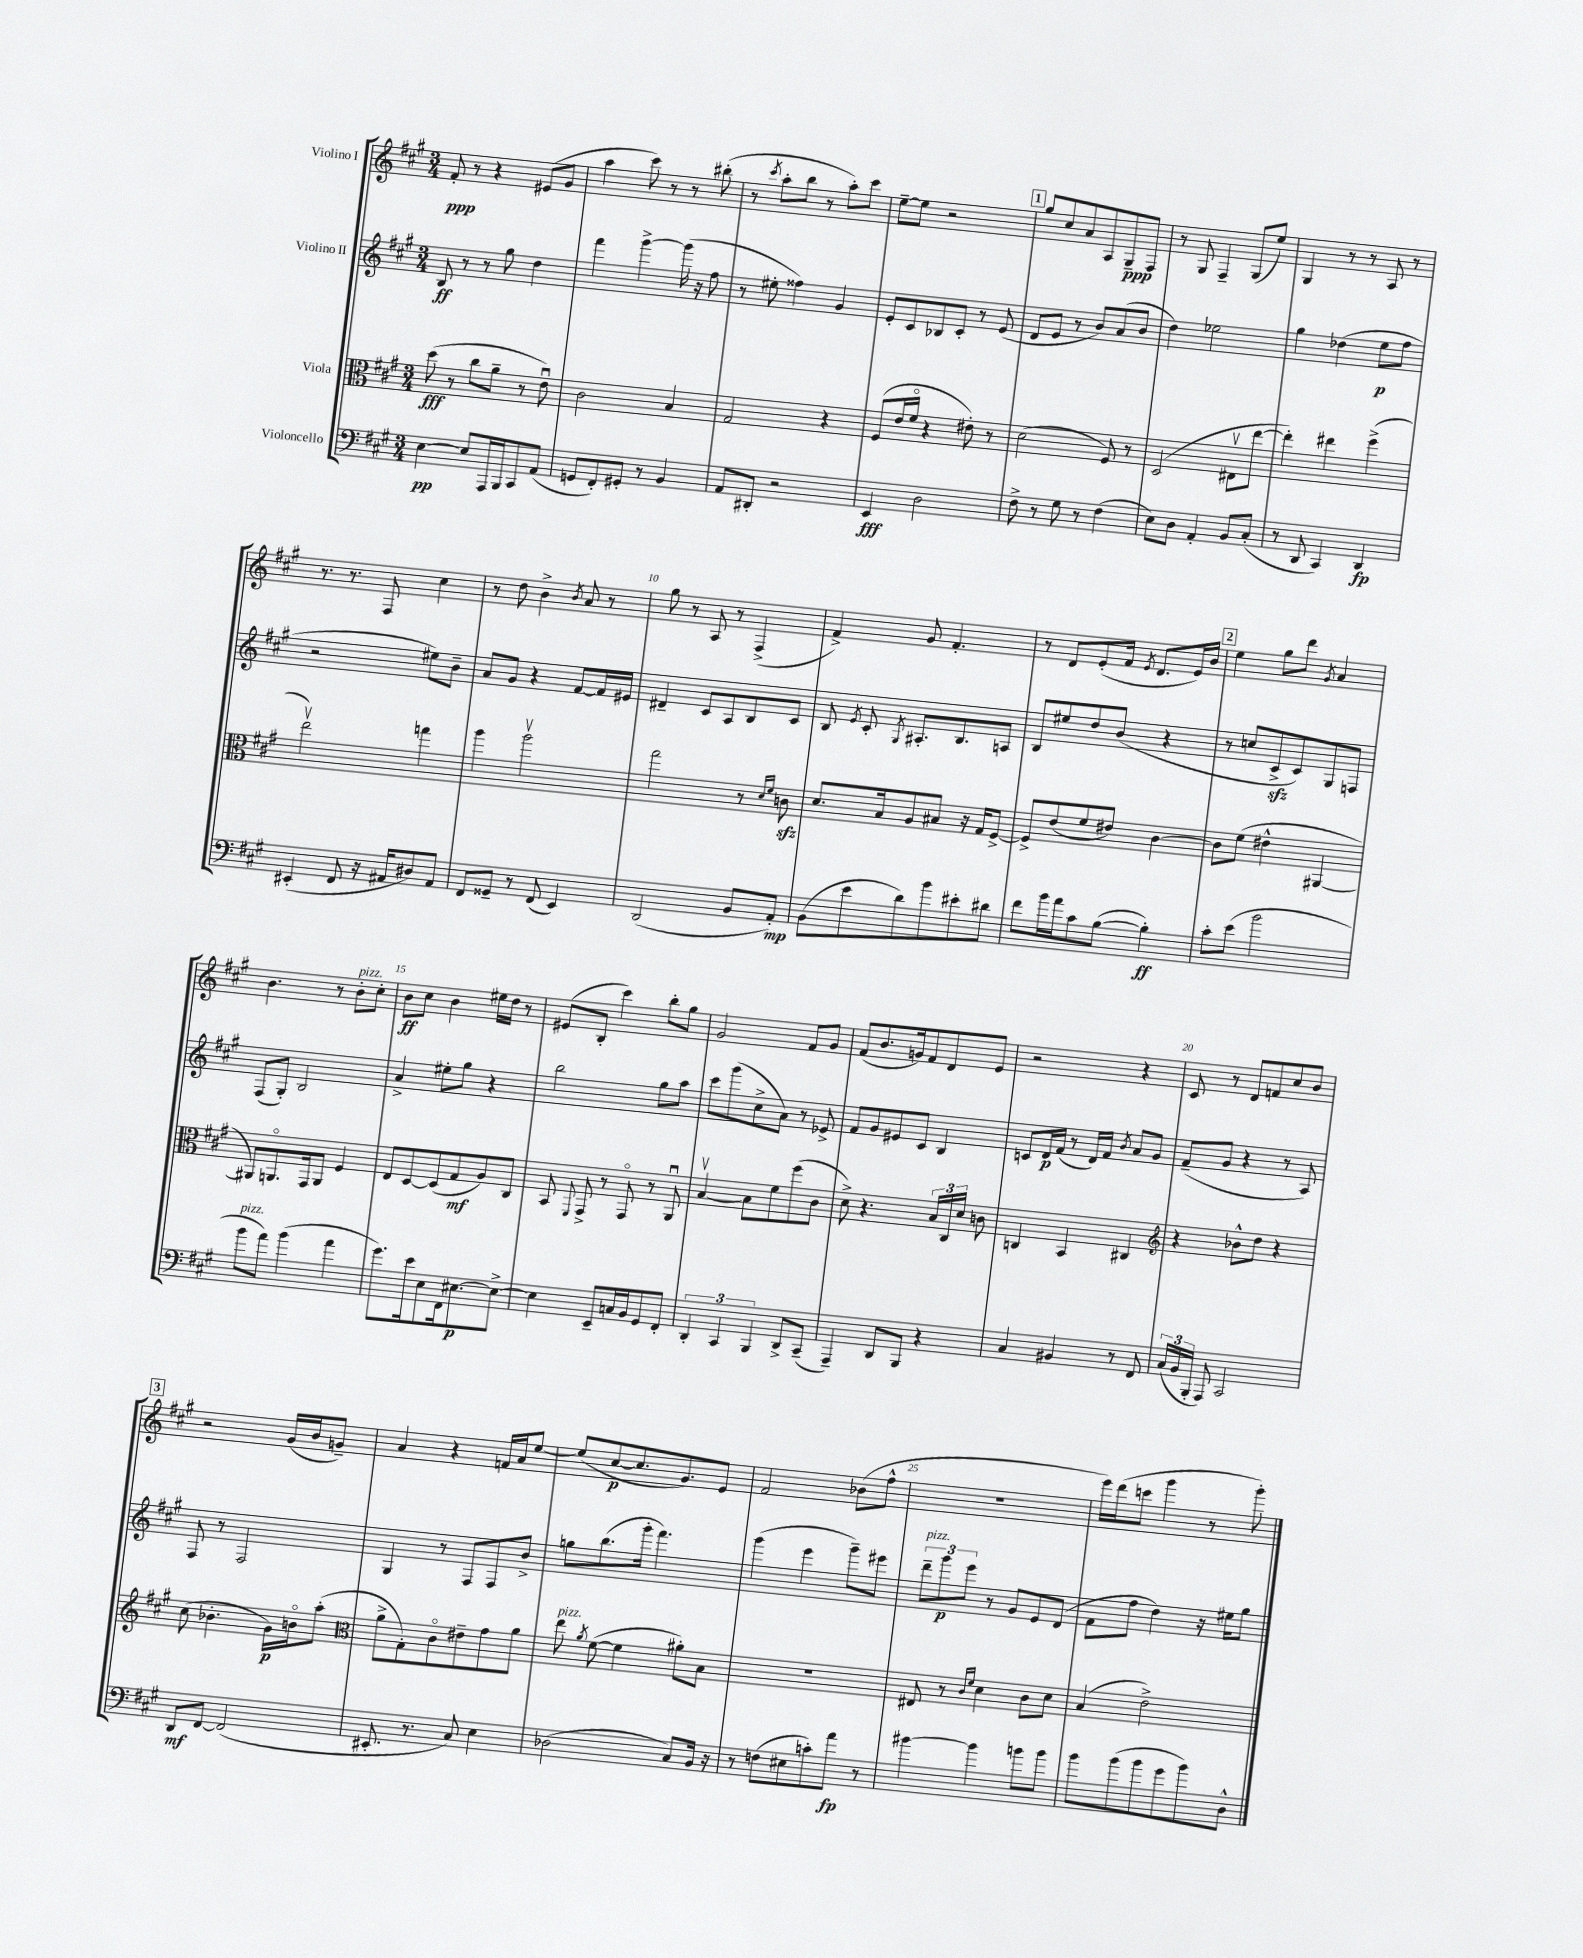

**kern	**kern	**kern	**kern
*staff4	*staff3	*staff2	*staff1
*clefF4	*clefC3	*clefG2	*clefG2
*k[f#c#g#]	*k[f#c#g#]	*k[f#c#g#]	*k[f#c#g#]
*M3/4	*M3/4	*M3/4	*M3/4
[4E\	(8dd\	8B/	8f#'/
.	8r	8r	8r
8E/]L	8cc#\L	8r	4r
16AAA/L	8a~\J	8gg#\	.
16BBB/J	.	.	.
8CC#/	8r	4dd\	(8e#/L
(8AA/J	8eu\)	.	8g#/J
=	=	=	=
8GG/L	2c#\	4fff#\	4aa\
8FF#'/)	.	.	.
8GG#'/J	.	[4ggg#^\	8ccc#\)
8r	.	.	8r
4BB/	4B/	(16ggg#\]	8r
.	.	16r	.
.	.	8ff#\	(8bb#'\
=	=	=	=
8AA/L	2G#/	8r	8r
.	.	.	8qccc#/
8DD#'/J	.	8ee#'\	8aa'\L
2r	.	4ff##\)	8bb\J
.	.	.	8r
.	4r	4g#/	8aa'\L)
.	.	.	8ccc#\J
=	=	=	=
4EE/	(8F#/L	8e'/L	[8ee~\L
.	16e/L	8c#/	8ee\]J
.	16f#o/JJ	.	.
2D\	4r	8B-/	2r
.	.	8c#'/J	.
.	8e#'\)	8r	.
.	8r	(8e/	.
=	=	=	=
8F#^\	(2d\	8d/L	8gg#/L
8r	.	8e/J	8cc#/
8G#\	.	8r	8a/
8r	.	8b/L)	8A/
(4F#\	8F#/)	(8a/	8G#~/
.	8r	8b/J	8F#/J
=	=	=	=
8E\L)	(2D/	4dd\)	8r
8D\J	.	.	8G#/
4AA'/	.	2ee-\	4F#~/
8BB/L	8E#v\L	.	(8G#/L
(8C#'/J	[8ee\J	.	8ee/J)
=	=	=	=
8r	4ee'\])	4gg#\	4G#/
8DD/	.	.	.
4CC#/)	4ee#\	(4dd-\	8r
.	.	.	8r
4DD/	(4ff#^\	8ee\L	8A/
.	.	8ff#\J	8r
=	=	=	=
(4EE#'/	2eev\)	2r	8.r
.	.	.	8.r
8FF#/	.	.	.
16r	.	.	8F#/
16AA#/LK	.	.	.
8D#/)	4gg\	8ee#\L)	4cc#\
8AA#/J	.	8b~\J	.
=	=	=	=
8FF#/L	4aa\	8a/L	8r
8GG##~/J	.	8g#/J	8dd\
8r	2aav\	4r	4b^\
(8FF#/	.	.	.
.	.	.	8qb/
4EE/)	.	[8f#/L	8a/
.	.	16f#/]L	8r
.	.	16e#/JJ	.
=	=	=	=
(2DD/	2gg#\	4d#~/	8gg#\
.	.	.	8r
.	.	8c#/L	8A/
.	.	8A/	8r
8BB/L	8r	8B/	(4F#^/
.	16qqd/LL	.	.
.	16qqf#/JJ	.	.
8AA'/J)	8c\	8c#/J	.
=	=	=	=
(8BB\L	8.d/L	8B/	4f#^/)
.	.	8qe/	.
8e\	.	8c#'/	.
.	16B/k	.	.
.	.	8qG#/	.
8d\)	8A/	8.A#'/L	8g#/
8b\	8B#/J	.	4.f#'/
.	.	8.B/	.
8e#'\	16r	.	.
.	16G#/LK	.	.
8d#\J	[8F#^/J	8A/J	.
=	=	=	=
8f#\L	8F#^/]L	8B/L	8r
16b\L	(8e/	8ee#/	8d/L
16a\J	.	.	.
8c#\	8f#/	8dd/	(8e'/
([8B\J	8e#/J)	(8b/J	16f#/Jk
.	.	.	8qe/
.	.	.	8.d/L
4B'\])	[4c#\	4r	.
.	.	.	16e/L)
.	.	.	16b/JJ
=	=	=	=
8c#'\L	8c#\]L	8r	4ee\
(8e\J	(8f#\J	8cc/L	.
2b\	4e#^^\	8c#^/	8gg#\L
.	.	8c#/)	8ddd\J
.	.	.	8qg#/
.	[4AA#/	8G#/	4a/
.	.	8F/J	.
=	=	=	=
8b\L	8AA#/]L)	(8F#/L	4.b\
8a\J)	8.AAo/	8G#'/J)	.
(4b\	.	2B/	.
.	16GG#/k	.	.
.	8AA/J	.	8r
4a\	4F#/	.	8b'\L
.	.	.	8cc#'\J
=	=	=	=
8.g#\L)	8E/L	4a^/	8b\L
.	[8D/	.	8cc#\J
16e\k	.	.	.
8E\	(8D/]	8ee#'\L	4b\
16FF#\k	8G#/	8gg#\J	.
[8.E#\	.	.	.
.	8A/)	4r	16ee#\LL
.	.	.	16dd\JJ
8E#^\_J	8C#/J	.	8r
=	=	=	=
4E#\]	8BB/	2bb\	(8e#/L
.	8qqFF#/	.	.
.	8GG#^/	.	8B'/J
8EE~/L	8r	.	4ccc#\)
16C/L	8GG#o/	.	.
16BB/J	.	.	.
8GG#/	8r	8gg#\L	8bb'\L
8FF#'/J	8AAu/	8aa\J	8gg#\J
=	=	=	=
6DD'/	[4Bv/	8ccc#\L	2g#/
.	.	(8ggg#\	.
6CC#/	.	.	.
.	8B\]L	8cc#^\	.
6BBB/	.	.	.
.	8f#\	8a\J)	.
8DD^/L	(8ff#\	8r	8f#/L
(8CC#~/J	8c#\J	8e-^/	8g#/J
=	=	=	=
4AAA~/)	8d^\)	8f#/L	(8f#/L
.	4.r	8g#/	8.b/
8DD/L	.	8e#/	.
.	.	.	16g/k)
8BBB/J	.	8c#/J	8f#/
4r	24B/LL	4B/	8d/
.	24C#/	.	.
.	24d/JJ	.	.
.	8c\	.	8e/J
=	=	=	=
4C#/	4C/	8c/L	2r
.	.	16d/L	.
.	.	(16f#/JJ	.
4BB#/	4BB/	8r	.
.	.	16d/LL)	.
.	.	16f#/JJ	.
.	.	8qb/	.
8r	4C#/	8a/L	4r
8FF#/	.	8g#/J	.
=	=	=	=
*	*clefG2	*	*
(24C#/LL	4r	(8f#~/L	8c#/
24BB/	.	.	.
24BBB'/JJ	.	.	.
8AAA/)	.	8g#/J	8r
2CC#/	8b-^^\L	4r	8d/L
.	8dd\J	.	8f/
.	4r	8r	8cc#/
.	.	8A/)	8b/J
=	=	=	=
8DD/L	(8cc#\	8F#/	2r
[8FF#/J	4.b-'\	8r	.
(2FF#/]	.	2F#/	.
.	16g#\LL)	.	(16g#/LL
.	16bo\J	.	16b/J
.	(8aa'\J	.	8g~/J)
=	=	=	=
*	*clefC3	*	*
8.EE#'/	8a^\L	4G#/	4a/
.	8G#'\)	.	.
8.r	.	.	.
.	8c#o\	8r	4r
8C#/)	8e#~\	8F#/L	.
4E\	8g#\	8F#/	16f/LL
.	.	.	16a/J
.	8a\J	8b^/J	[8ee/J
=	=	=	=
(2D-\	8ee\	8gg\L	(8ee/]L
.	8qa/	.	.
.	([8f#\	(8.bb\	[8cc#/
.	4f#\]	.	8.cc#/]
.	.	16ggg#'\Jk	.
.	.	4.fff#\)	.
.	.	.	8.g#/)
8C#/L)	8a#'\L)	.	.
16BB/Jk	8B\J	.	8e/J
16r	.	.	.
=	=	=	=
8r	2.r	(4ggg#\	2f#/
(8F\L	.	.	.
8E#\	.	4eee\	.
8c'\)	.	.	.
8a\J	.	8ggg#~\L)	(8b-\L
8r	.	8eee#\J	8ff#^^\J
=	=	=	=
[4b#\	8E#/	12ddd~\L	2.r
.	.	12ggg#\	.
.	8r	.	.
.	.	12eee\J	.
.	16qqc#/LL	.	.
.	16qqf#/JJ	.	.
4b#\]	4d\	8r	.
.	.	8g#/L	.
8b\L	8c#\L	8e/	.
8b\J	8d\J	(8d/J	.
=	=	=	=
8b\L	(4B/	8f#\L	16eee\LL)
.	.	.	(16ddd\J
(8b\	.	8ff#\J	8ccc\J
8b\	2e^\)	4dd\)	4ggg#\
8g#\	.	.	.
8b\)	.	16r	8r
.	.	16ee#\LK	.
8D^^\J	.	8gg#\J	8ggg#'\)
==	==	==	==
*-	*-	*-	*-
